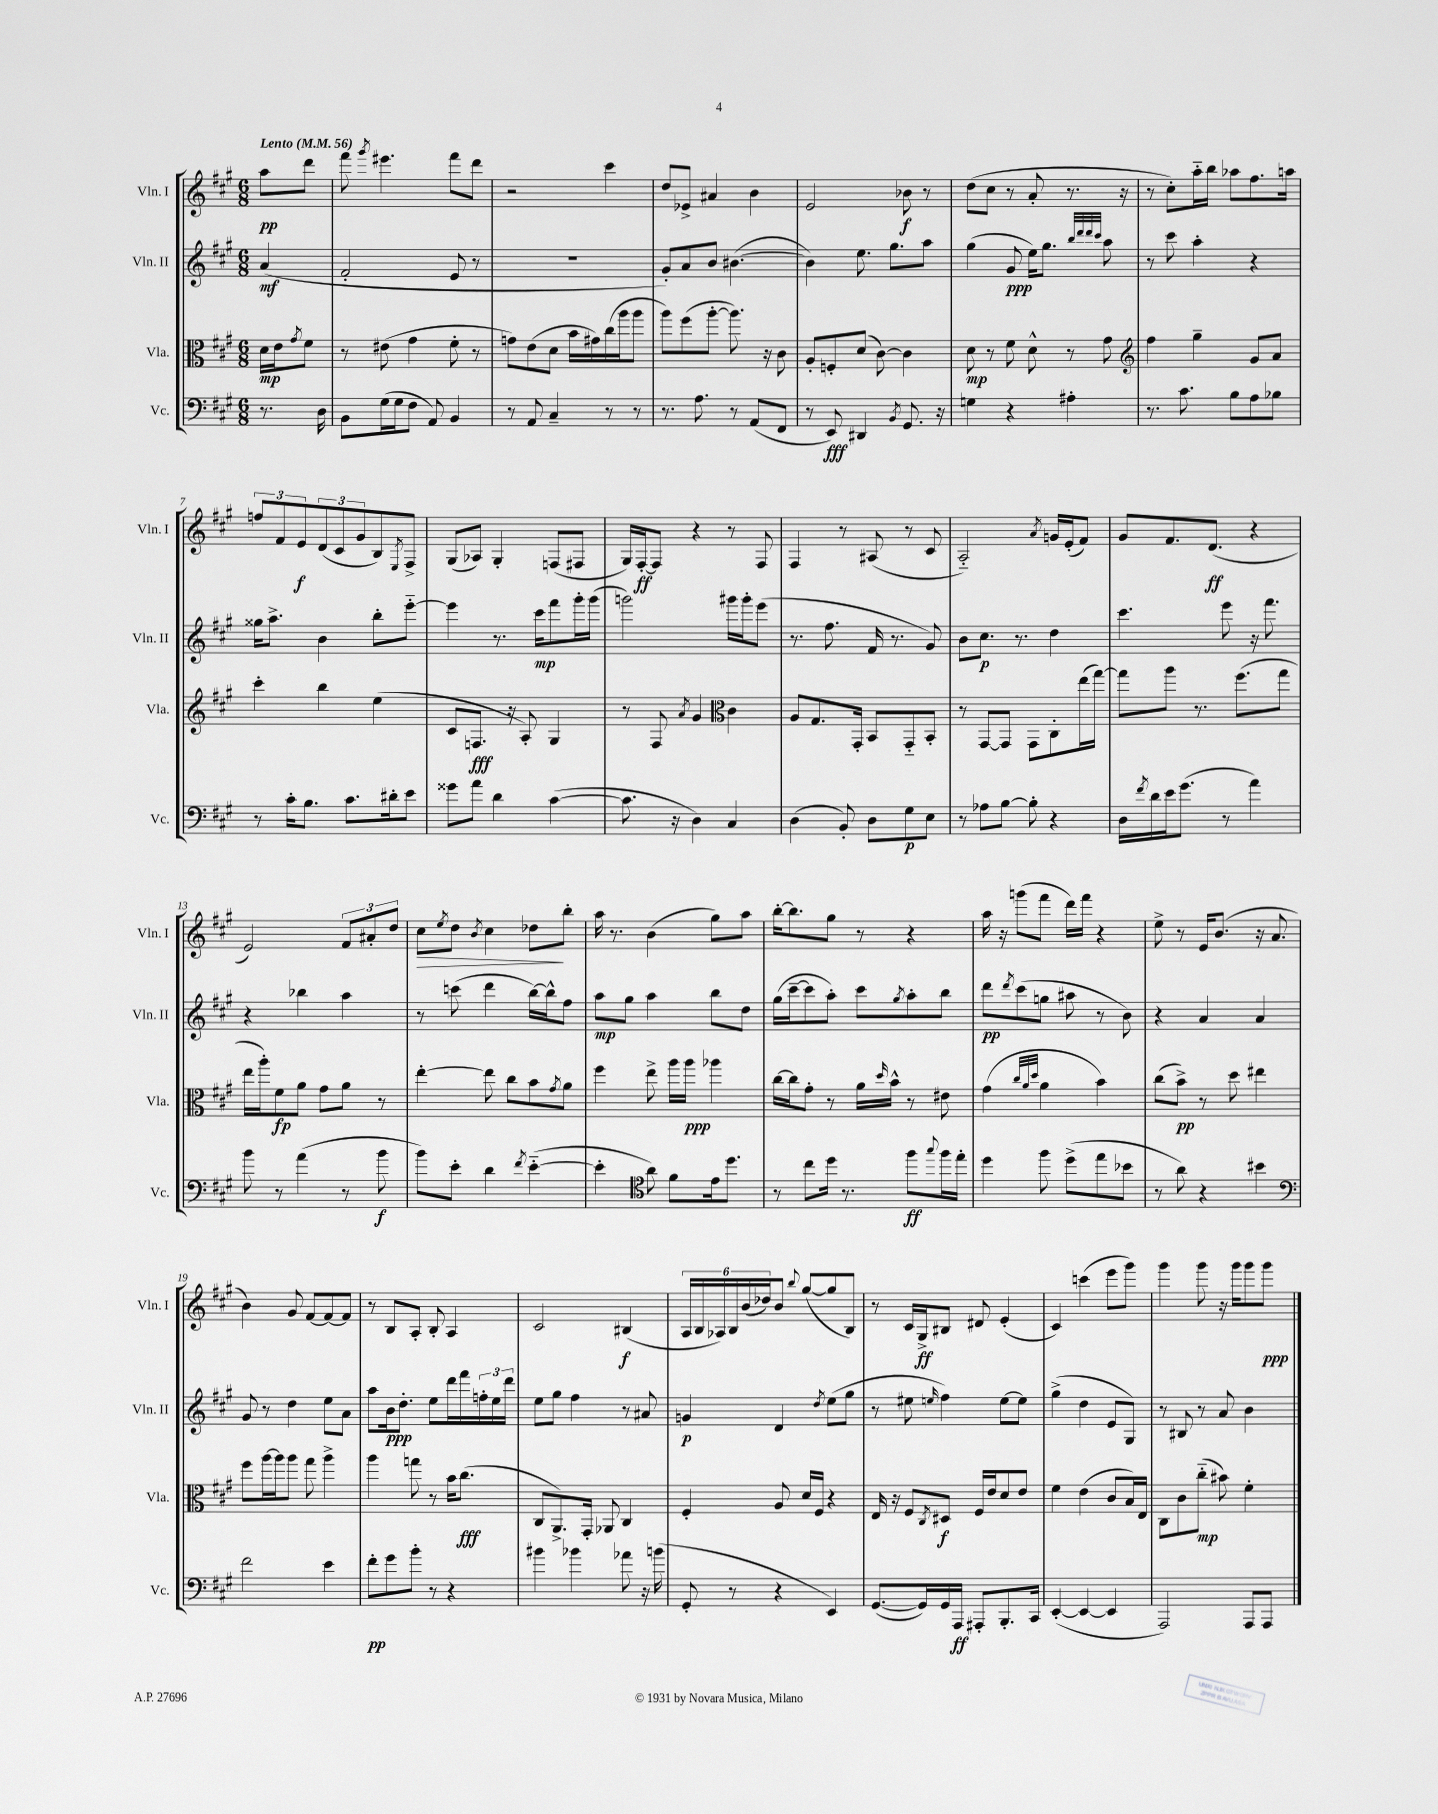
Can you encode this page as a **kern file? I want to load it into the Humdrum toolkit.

**kern	**dynam	**kern	**dynam	**kern	**dynam	**kern	**dynam
*part4	*part4	*part3	*part3	*part2	*part2	*part1	*part1
*staff4	*staff4	*staff3	*staff3	*staff2	*staff2	*staff1	*staff1
*I"Vc.	*	*I"Vla.	*	*I"Vln. II	*	*I"Vln. I	*
*I'Vc.	*	*I'Vla.	*	*I'Vln. II	*	*I'Vln. I	*
*clefF4	*	*clefC3	*	*clefG2	*	*clefG2	*
*k[f#c#g#]	*	*k[f#c#g#]	*	*k[f#c#g#]	*	*k[f#c#g#]	*
*M6/8	*	*M6/8	*	*M6/8	*	*M6/8	*
*MM56	*	*MM56	*	*MM56	*	*MM56	*
=	=	=	=	=	=	=	=
!	!	!	!	!	!	!LO:TX:a:B:t=Lento	!
8.r	.	16d\LL	mp	(4a/	mf	8aa\L	pp
.	.	16e\J	.	.	.	.	.
.	.	8qg#/	.	.	.	.	.
.	.	8f#\J	.	.	.	8ddd\J	.
16D\	.	.	.	.	.	.	.
=1	=1	=1	=1	=1	=1	=1	=1
8BB\L	.	8r	.	2f#'/	.	8fff#\	.
.	.	.	.	.	.	8qggg#/	.
(16G#\L	.	(8e#X\	.	.	.	4.eee#X\	.
16G#\J	.	.	.	.	.	.	.
8F#\J	.	4g#\	.	.	.	.	.
8AA/)	.	.	.	.	.	.	.
4BB/	.	8f#'\	.	8e/	.	8fff#\L	.
.	.	8r	.	8r	.	8ddd\J	.
=2	=2	=2	=2	=2	=2	=2	=2
8r	.	8gn\L)	.	2.r	.	2r	.
8AA/	.	(8e\	.	.	.	.	.
4C#~/	.	8d\J	.	.	.	.	.
.	.	16b\LL	.	.	.	.	.
.	.	16g#X\)	.	.	.	.	.
8r	.	(16cc#\	.	.	.	4ccc#\	.
.	.	16aa\J	.	.	.	.	.
8r	.	8aa\J	.	.	.	.	.
=3	=3	=3	=3	=3	=3	=3	=3
8.r	.	8aa\L)	.	8g#'/L)	.	8dd/L	.
.	.	(8ff#\	.	8a/	.	8e-X^/J	.
8.A\	.	.	.	.	.	.	.
.	.	[8aa'\J	.	8b/J	.	4a#X/	.
8r	.	8.aa\])	.	([4.b#X\	.	.	.
(8AA/L	.	.	.	.	.	4b\	.
.	.	16r	.	.	.	.	.
8FF#/J	.	8c#\	.	.	.	.	.
=4	=4	=4	=4	=4	=4	=4	=4
8r	.	8A'/L	.	4b#\])	.	2e/	.
8EE/)	fff	8Fn'/	.	.	.	.	.
4DD#X/	.	(8d/J	.	8.ee\	.	.	.
.	.	[8c#\)	.	.	.	.	.
.	.	.	.	8.gg#\L	.	.	.
8qBB/	.	.	.	.	.	.	.
8.GG#/	.	4c#\]	.	.	.	8b-X\	f
.	.	.	.	8aa\J	.	8r	.
16r	.	.	.	.	.	.	.
=5	=5	=5	=5	=5	=5	=5	=5
4Gn\	.	8d\	mp	(4gg#\	.	(8dd\L	.
.	.	8r	.	.	.	8cc#\J	.
4r	.	8f#\	.	8g#/	ppp	8r	.
.	.	8d^^\	.	16ee\KL)	.	8a'/	.
.	.	.	.	8.gg#\J	.	.	.
4A#X'\	.	8r	.	.	.	8.r	.
.	.	.	.	32qqbb/LLL	.	.	.
.	.	.	.	32qqddd/	.	.	.
.	.	.	.	32qqddd/	.	.	.
.	.	.	.	32qqccc#/JJJ	.	.	.
.	.	8g#\	.	8aa\	.	.	.
.	.	.	.	.	.	16r	.
=6	=6	=6	=6	=6	=6	=6	=6
*	*	*clefG2	*	*	*	*	*
8.r	.	4ff#\	.	8r	.	8r	.
.	.	.	.	8ccc#\	.	8cc#'\L)	.
8.c#\	.	.	.	.	.	.	.
.	.	4gg#~\	.	4aa'\	.	16aa\L	.
.	.	.	.	.	.	16bb\JJ	.
8B\L	.	.	.	.	.	8aa-X\L	.
8A\	.	8g#/L	.	4r	.	8.ff#\	.
8B-X\J	.	8a/J	.	.	.	.	.
.	.	.	.	.	.	16aan\Jk	.
!!LO:LB:g=z
=7	=7	=7	=7	=7	=7	=7	=7
8r	.	4ccc#'\	.	16gg##X\KL	.	12ffn/L	.
.	.	.	.	8.aa^\J	.	.	.
.	.	.	.	.	.	12f#/	.
16c#'\KL	.	.	.	.	.	.	.
.	.	.	.	.	.	12e/	f
8.B\J	.	.	.	.	.	.	.
.	.	4bb\	.	4b\	.	(12d/	.
.	.	.	.	.	.	12c#/	.
8.c#\L	.	.	.	.	.	.	.
.	.	.	.	.	.	12g#/	.
.	.	(4ee\	.	8bb'\L	.	8B/)	.
16d#X'\k	.	.	.	.	.	.	.
.	.	.	.	.	.	8qE/	.
8e\J	.	.	.	[8eee\J	.	8F#^/J	.
=8	=8	=8	=8	=8	=8	=8	=8
8g##X\L	.	8c#/L	.	4eee\]	.	(8G#/L	.
8a\J	.	8.Fn/J	fff	.	.	8A-X/J)	.
4d\	.	.	.	8.r	.	4G#'/	.
.	.	16r	.	.	.	.	.
.	.	8A'/)	.	.	.	.	.
.	.	.	.	16ccc#\KL	mp	.	.
([4c#\	.	4G#/	.	8fff#\	.	(8Fn/L	.
.	.	.	.	16ggg#'\L	.	8F#X/J	.
.	.	.	.	(16ggg#\JJ	.	.	.
=9	=9	=9	=9	=9	=9	=9	=9
8.c#\]	.	8r	.	2gggn\)	.	16G#/LL)	.
.	.	.	.	.	.	[16F#'/J	ff
.	.	8F#/	.	.	.	8F#/J]	.
16r	.	.	.	.	.	.	.
.	.	8qa/	.	.	.	.	.
4D\)	.	4g#/	.	.	.	4r	.
*	*	*clefC3	*	*	*	*	*
4C#/	.	4c#\	.	16ggg#X\LL	.	8r	.
.	.	.	.	16ggg#'\J	.	.	.
.	.	.	.	(8eee\J	.	8F#/	.
=10	=10	=10	=10	=10	=10	=10	=10
(4D\	.	8A/L	.	8.r	.	4F#/	.
.	.	8.G#/	.	.	.	.	.
.	.	.	.	8.ff#\	.	.	.
8BB'/)	.	.	.	.	.	8r	.
.	.	16GG#'/Jk	.	.	.	.	.
8D\L	.	8BB/L	.	16f#/	.	(8A#X/	.
.	.	.	.	8.r	.	.	.
8G#\	p	8GG#/	.	.	.	8r	.
8E\J	.	8BB'/J	.	8g#/)	.	8c#/	.
=11	=11	=11	=11	=11	=11	=11	=11
8r	.	8r	.	8b\L	.	2A/)	.
8A-X\L	.	[8GG#/L	.	8.cc#\J	p	.	.
[8B\J	.	8GG#/J]	.	.	.	.	.
.	.	.	.	8.r	.	.	.
8B'\]	.	8GG#\L	.	.	.	.	.
.	.	.	.	.	.	8qa/	.
4r	.	8C#'\	.	4dd\	.	16gn/LL	.
.	.	.	.	.	.	(16e'/J	.
.	.	(16ee\L	.	.	.	8f#/J)	.
.	.	[16gg#\JJ)	.	.	.	.	.
=12	=12	=12	=12	=12	=12	=12	=12
16D\LL	.	8gg#\L]	.	4.ccc#\	.	8g#/L	.
8qf#/	.	.	.	.	.	.	.
16d\	.	.	.	.	.	.	.
16e\J	.	8aa\J	.	.	.	8.f#/	.
(8.g#\J	.	.	.	.	.	.	.
.	.	8.r	.	.	.	.	.
.	.	.	.	.	.	(8.d/J	ff
8r	.	.	.	8eee\	.	.	.
.	.	(8.ff#\L	.	.	.	.	.
4a\)	.	.	.	16r	.	4r	.
.	.	.	.	8.fff#\	.	.	.
.	.	8gg#\J	.	.	.	.	.
!!LO:LB:g=z
=13	=13	=13	=13	=13	=13	=13	=13
8b\	.	16ee\LL	.	4r	.	2e/)	.
.	.	16aa'\J)	.	.	.	.	.
8r	.	8f#\	fp	.	.	.	.
(4a\	.	8a\J	.	4bb-X\	.	.	.
.	.	8g#\L	.	.	.	.	.
8r	.	8a\J	.	4aa\	.	12f#/L	.
.	.	.	.	.	.	12a#X'/	.
8b\	f	8r	.	.	.	.	.
.	.	.	.	.	.	12dd/J	.
=14	=14	=14	=14	=14	=14	=14	=14
!	!	!	!	!	!	!	!LO:HP:b
8b\L)	.	[4ee'\	.	8r	.	8cc#\L	>
.	.	.	.	.	.	8qee/	.
8e'\J	.	.	.	(8cccn\	.	8dd\J	.
.	.	.	.	.	.	8qb/	.
4d\	.	8ee\]	.	4ddd\	.	4cc#\	.
.	.	8cc#\L	.	.	.	.	.
8qf#/	.	.	.	.	.	.	.
([4e\	.	8b\	.	[16bb\LL)	.	8dd-X\L	.
.	.	.	.	16bb^^\J]	.	.	.
.	.	8qg#/	.	.	.	.	.
.	.	8a\J	.	8ff#\J	.	8bb'\J	]
=15	=15	=15	=15	=15	=15	=15	=15
4e'\]	.	4ff#\	.	8aa\L	mp	16aa\	.
.	.	.	.	.	.	8.r	.
.	.	.	.	8gg#\J	.	.	.
*clefC4	*	*	*	*	*	*	*
8a\)	.	8ee^\	.	4aa\	.	(4b\	.
8f#\L	.	16aa\LL	.	.	.	.	.
.	.	16aa\JJ	ppp	.	.	.	.
16e\k	.	4aa-X\	.	8bb\L	.	8gg#\L)	.
8.dd\J	.	.	.	.	.	.	.
.	.	.	.	8dd\J	.	8aa\J	.
=16	=16	=16	=16	=16	=16	=16	=16
8r	.	[16cc#\LL	.	(16gg#\LL	.	[16bb'\KL	.
.	.	16cc#\J]	.	[16ccc#~\J	.	8.bb\]	.
8cc#\L	.	8g#'\J	.	8ccc#\]	.	.	.
16dd\Jk	.	8r	.	8aa'\J)	.	8gg#\J	.
8.r	.	.	.	.	.	.	.
.	.	16a\LL	.	8ccc#\L	.	8r	.
.	.	16qqdd/	.	.	.	.	.
.	.	16b^^\JJ	.	.	.	.	.
.	.	.	.	8qgg#/	.	.	.
8ff#\L	ff	8r	.	8aa'\	.	4r	.
8qqgg#/	.	.	.	.	.	.	.
16ff#\L	.	8e#X\	.	8bb\J	.	.	.
16ee'\JJ	.	.	.	.	.	.	.
=17	=17	=17	=17	=17	=17	=17	=17
4dd\	.	(4g#\	.	8ddd\L	pp	16aa\	.
.	.	.	.	.	.	16r	.
.	.	.	.	8qddd/	.	.	.
.	.	.	.	(8ccc#\	.	(8gggn\L	.
.	.	32qqcc#/LLL	.	.	.	.	.
.	.	32qqa/	.	.	.	.	.
.	.	32qqdd/JJJ	.	.	.	.	.
8ff#\	.	4a\	.	8ggn\J	.	8fff#\J	.
(8dd^\L	.	.	.	8aa#X\	.	16ddd\LL)	.
.	.	.	.	.	.	16fff#\JJ	.
8ee\	.	4b\)	.	8r	.	4r	.
8b-X\J	.	.	.	8b\)	.	.	.
=18	=18	=18	=18	=18	=18	=18	=18
8r	.	(8cc#\L	.	4r	.	8ee^\	.
8a\)	.	8b^\J)	pp	.	.	8r	.
4r	.	8r	.	4a/	.	16e/KL	.
.	.	.	.	.	.	(8.b/J	.
.	.	8dd\	.	.	.	.	.
4b#X\	.	4ee#X\	.	4a/	.	16r	.
.	.	.	.	.	.	8.a/	.
!!LO:LB:g=z
=19	=19	=19	=19	=19	=19	=19	=19
*clefF4	*	*	*	*	*	*	*
2f#\	.	8ff#\L	.	8g#/	.	4b\)	.
.	.	[16aa\L	.	8r	.	.	.
.	.	16aa\J]	.	.	.	.	.
.	.	8aa\J	.	4dd\	.	8g#/	.
.	.	8gg#\	.	.	.	[8f#/L	.
4e\	.	4aa^\	.	8ee\L	.	8f#/_	.
.	.	.	.	8a\J	.	8f#/J]	.
=20	=20	=20	=20	=20	=20	=20	=20
8f#'\L	pp	4aa\	.	8aa\L	.	8r	.
8g#\	.	.	.	16b\k	ppp	8B/L	.
.	.	.	.	8.dd'\J	.	.	.
8b'\J	.	8ggn\	.	.	.	8A'/J	.
8r	.	8r	.	8ee\L	.	8B'/	.
4r	.	16b\KL	.	16ddd\L	.	4A/	.
.	.	(8.cc#\J	fff	16fff#\	.	.	.
.	.	.	.	24ffn'\	.	.	.
.	.	.	.	24ee\	.	.	.
.	.	.	.	24ddd\JJ	.	.	.
=21	=21	=21	=21	=21	=21	=21	=21
4b#X\	.	8C#/L	.	8ee\L	.	2c#/	.
.	.	8.AA^/)	.	8gg#\J	.	.	.
4b-X\	.	.	.	4ff#\	.	.	.
.	.	16GG#'/Jk	.	.	.	.	.
.	.	8AA-X/	.	.	.	.	.
8a-X\	.	4C#/	.	8r	.	(4B#X/	f
16r	.	.	.	8a#X/	.	.	.
(16bn\	.	.	.	.	.	.	.
=22	=22	=22	=22	=22	=22	=22	=22
8GG#'/	.	4F#'/	.	4gn/	p	24A/LL	.
.	.	.	.	.	.	24B/	.
.	.	.	.	.	.	24A-X/)	.
8r	.	.	.	.	.	24B/	.
.	.	.	.	.	.	(24b/	.
.	.	.	.	.	.	24dd-X/J)	.
4r	.	8A/	.	4d/	.	8b/J	.
.	.	.	.	.	.	8qqbb/	.
.	.	16d/LL	.	.	.	([8gg#/L	.
.	.	16F#/JJ	.	.	.	.	.
.	.	.	.	8qdd/	.	.	.
4EE/)	.	4r	.	(8ee\L	.	8gg#/]	.
.	.	.	.	8gg#\J	.	8B/J)	.
=23	=23	=23	=23	=23	=23	=23	=23
([8.GG#/L	.	16E/	.	8r	.	8r	.
.	.	16r	.	.	.	.	.
.	.	8F#/L	.	8ee#X\	.	16c#/LL	.
16GG#/L])	.	.	.	.	.	16G#^/J	ff
.	.	8qC#/	.	16qqeen/	.	.	.
16GG#/	.	8D#X/J	f	4ff#\)	.	8B#X/J	.
16AAA/JJ	ff	.	.	.	.	.	.
8AAA#X'/L	.	16F#/LL	.	.	.	8d#X/	.
.	.	16e/J	.	.	.	.	.
8.BBB'/	.	8d/	.	[8ee\L	.	(4e'/	.
.	.	8e/J	.	8ee\J]	.	.	.
16CC#/Jk	.	.	.	.	.	.	.
=24	=24	=24	=24	=24	=24	=24	=24
([4EE'/	.	4f#\	.	(4gg#^\	.	4c#/)	.
4EE/_	.	(4e\	.	4dd\	.	(4cccn\	.
4EE/]	.	8c#/L	.	8e/L	.	8eee\L	.
.	.	16B/L)	.	8G#/J)	.	8ggg#\J)	.
.	.	16E/JJ	.	.	.	.	.
=25	=25	=25	=25	=25	=25	=25	=25
2AAA/)	.	8C#\L	.	8r	.	4ggg#\	.
.	.	8c#\	.	8B#X/	.	.	.
.	.	(8cc#\J	mp	8r	.	8ggg#\	.
.	.	8b#X\)	.	8a/	.	16r	.
.	.	.	.	.	.	16ggg#\KL	.
8AAA/L	.	4f#'\	.	4b\	.	8ggg#\	.
8AAA/J	.	.	.	.	.	8ggg#\J	ppp
==	==	==	==	==	==	==	==
*-	*-	*-	*-	*-	*-	*-	*-
